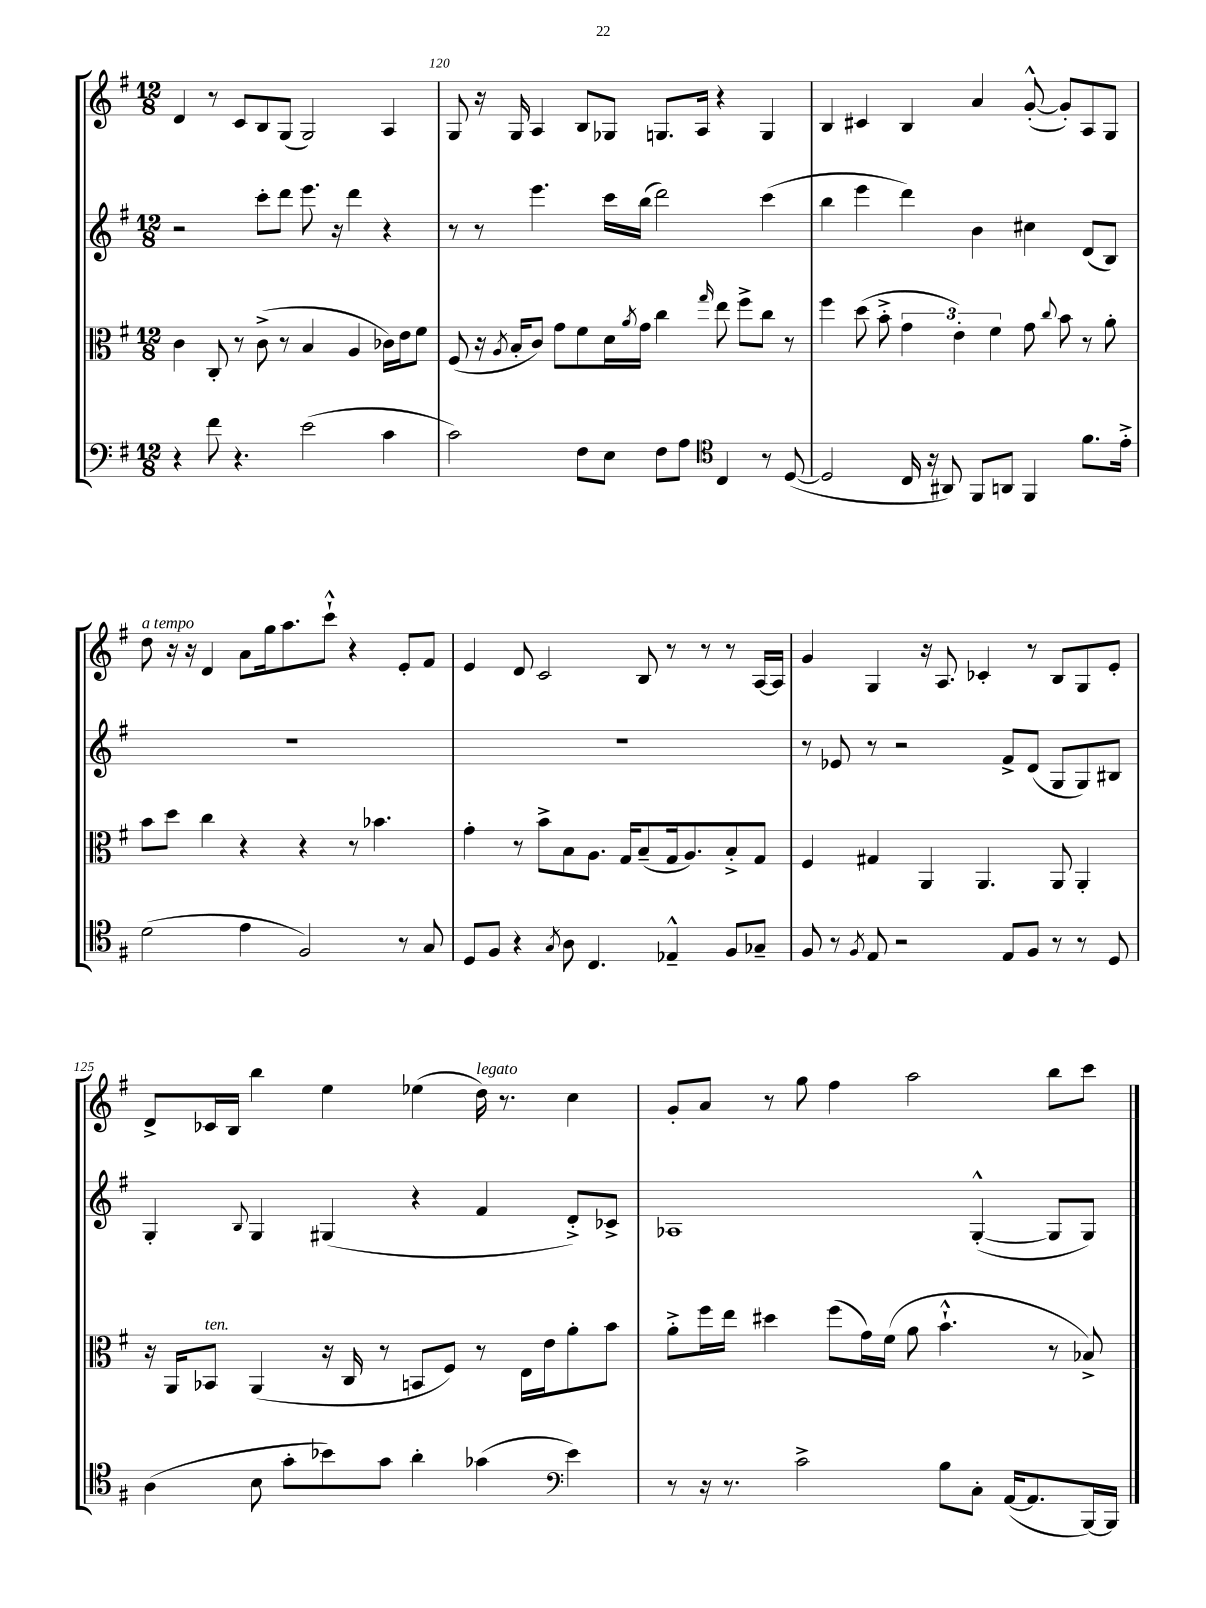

**kern	**kern	**kern	**kern
*part4	*part3	*part2	*part1
*staff4	*staff3	*staff2	*staff1
*clefF4	*clefC3	*clefG2	*clefG2
*k[f#]	*k[f#]	*k[f#]	*k[f#]
*M12/8	*M12/8	*M12/8	*M12/8
=119	=119	=119	=119
4r	4c\	2r	4d/
8f#\	8C'/	.	8r
4.r	8r	.	8c/L
.	(8c^\	8ccc'\L	8B/
.	8r	8ddd\J	(8G/J
(2e\	4B/	8.eee\	2G/)
.	.	16r	.
.	4A/	4ddd\	.
4c\	16c-X\LL)	4r	4A/
.	16e\J	.	.
.	8f#\J	.	.
=120	=120	=120	=120
2c\)	(8F#/	8r	8G/
.	16r	8r	16r
.	8qA/	.	.
.	16B'/KL	.	16G/
.	8c/J)	4.eee\	4A/
.	8g\L	.	.
8F#\L	8f#\	.	8B/L
8E\J	16d\L	16ccc\LL	8G-X/J
.	8qa/	.	.
.	16g\JJ	(16bb\JJ	.
8F#\L	4cc\	2ddd\)	8.Gn/L
8A\J	.	.	.
.	.	.	16A/Jk
*clefC4	*	*	*
.	16qqgg/	.	.
4C/	8ee\	.	4r
.	8ff#^\L	.	.
8r	8cc\J	(4ccc\	4G/
([8D/	8r	.	.
=121	=121	=121	=121
2D/]	4ff#\	4bb\	4B/
.	(8dd\	4eee\	4c#X/
.	8b'^\	.	.
16C/	6g\	4ddd\)	4B/
16r	.	.	.
8AA#X/)	.	.	.
.	6e'\)	.	.
8FF#/L	.	4b\	4a/
.	6f#\	.	.
8AAn/J	.	.	.
4FF#/	8g\	4cc#X\	([8g'^^/
.	8qqcc/	.	.
.	8b\	.	8g'/L])
8.f#\L	8r	(8d/L	8A/
.	8a'\	8B/J)	8G/J
16e'^\Jk	.	.	.
!!LO:LB:g=z
=122	=122	=122	=122
!	!	!	!LO:TX:a:i:t=a tempo
(2d\	8b\L	1.r	8dd\
.	8dd\J	.	16r
.	.	.	16r
.	4cc\	.	4d/
4e\	4r	.	8a\L
.	.	.	16gg\k
.	.	.	8.aa\
2F#/)	4r	.	.
.	.	.	8ccc`^^\J
.	8r	.	4r
.	4.b-X\	.	.
8r	.	.	8e'/L
8G/	.	.	8f#/J
=123	=123	=123	=123
8D/L	4g'\	1.r	4e/
8F#/J	.	.	.
4r	8r	.	8d/
.	8b^\L	.	2c/
8qG/	.	.	.
8A\	8B\	.	.
4.C/	8.A\J	.	.
.	16G/KL	.	.
.	(8B~/	.	8B/
4E-X~^^/	16G/k	.	8r
.	8.A/)	.	.
.	.	.	8r
8F#/L	8B'^/	.	8r
8G-X~/J	8G/J	.	[16A/LL
.	.	.	16A/JJ]
=124	=124	=124	=124
8F#/	4F#/	8r	4g/
8r	.	8e-X/	.
8qF#/	.	.	.
8E/	4G#X/	8r	4G/
2r	.	2r	.
.	4AA/	.	16r
.	.	.	8.A/
.	4.AA/	.	4c-X'/
8E/L	.	8f#^/L	.
8F#/J	.	(8d/J	8r
8r	8AA/	8G/L	8B/L
8r	4AA'/	8G/)	8G/
8D/	.	8B#X/J	8e'/J
!!LO:LB:g=z
=125	=125	=125	=125
(4A\	16r	4G'/	8d^/L
.	16AA/KL	.	.
!	!LO:TX:a:i:t=ten.	!	!
.	8BB-X/J	.	16c-X/L
.	.	.	16B/JJ
.	.	8qqB/	.
8B\	(4AA/	4G/	4bb\
8g'\L	.	.	.
8b-X\)	16r	(4G#X/	4ee\
.	16C/	.	.
8g\J	8r	.	.
4a'\	8BBn/L	4r	(4ee-X\
.	8F#/J)	.	.
!	!	!	!LO:TX:a:i:t=legato
(4g-X\	8r	4f#/	16dd\)
.	.	.	8.r
.	16E\LL	.	.
.	16e\J	.	.
*clefF4	*	*	*
4e\)	8a'\	8d'^/L)	4cc\
.	8b\J	8c-X^/J	.
=126	=126	=126	=126
8r	8a'^\L	1A-X	8g'/L
16r	16ff#\L	.	8a/J
8.r	16ee\JJ	.	.
.	4dd#X\	.	8r
2c^\	.	.	8gg\
.	(8ff#\L	.	4ff#\
.	16g\L)	.	.
.	(16f#\JJ	.	.
.	8a\	.	2aa\
8B\L	4.b`^^\	.	.
8C'\J	.	([4G'^^/	.
([16AA/KL	.	.	.
8.AA/]	.	.	.
.	8r	8G/L]	8bb\L
[16BBB/L)	8B-X^/)	8G/J)	8ccc\J
16BBB/JJ]	.	.	.
==	==	==	==
*-	*-	*-	*-
